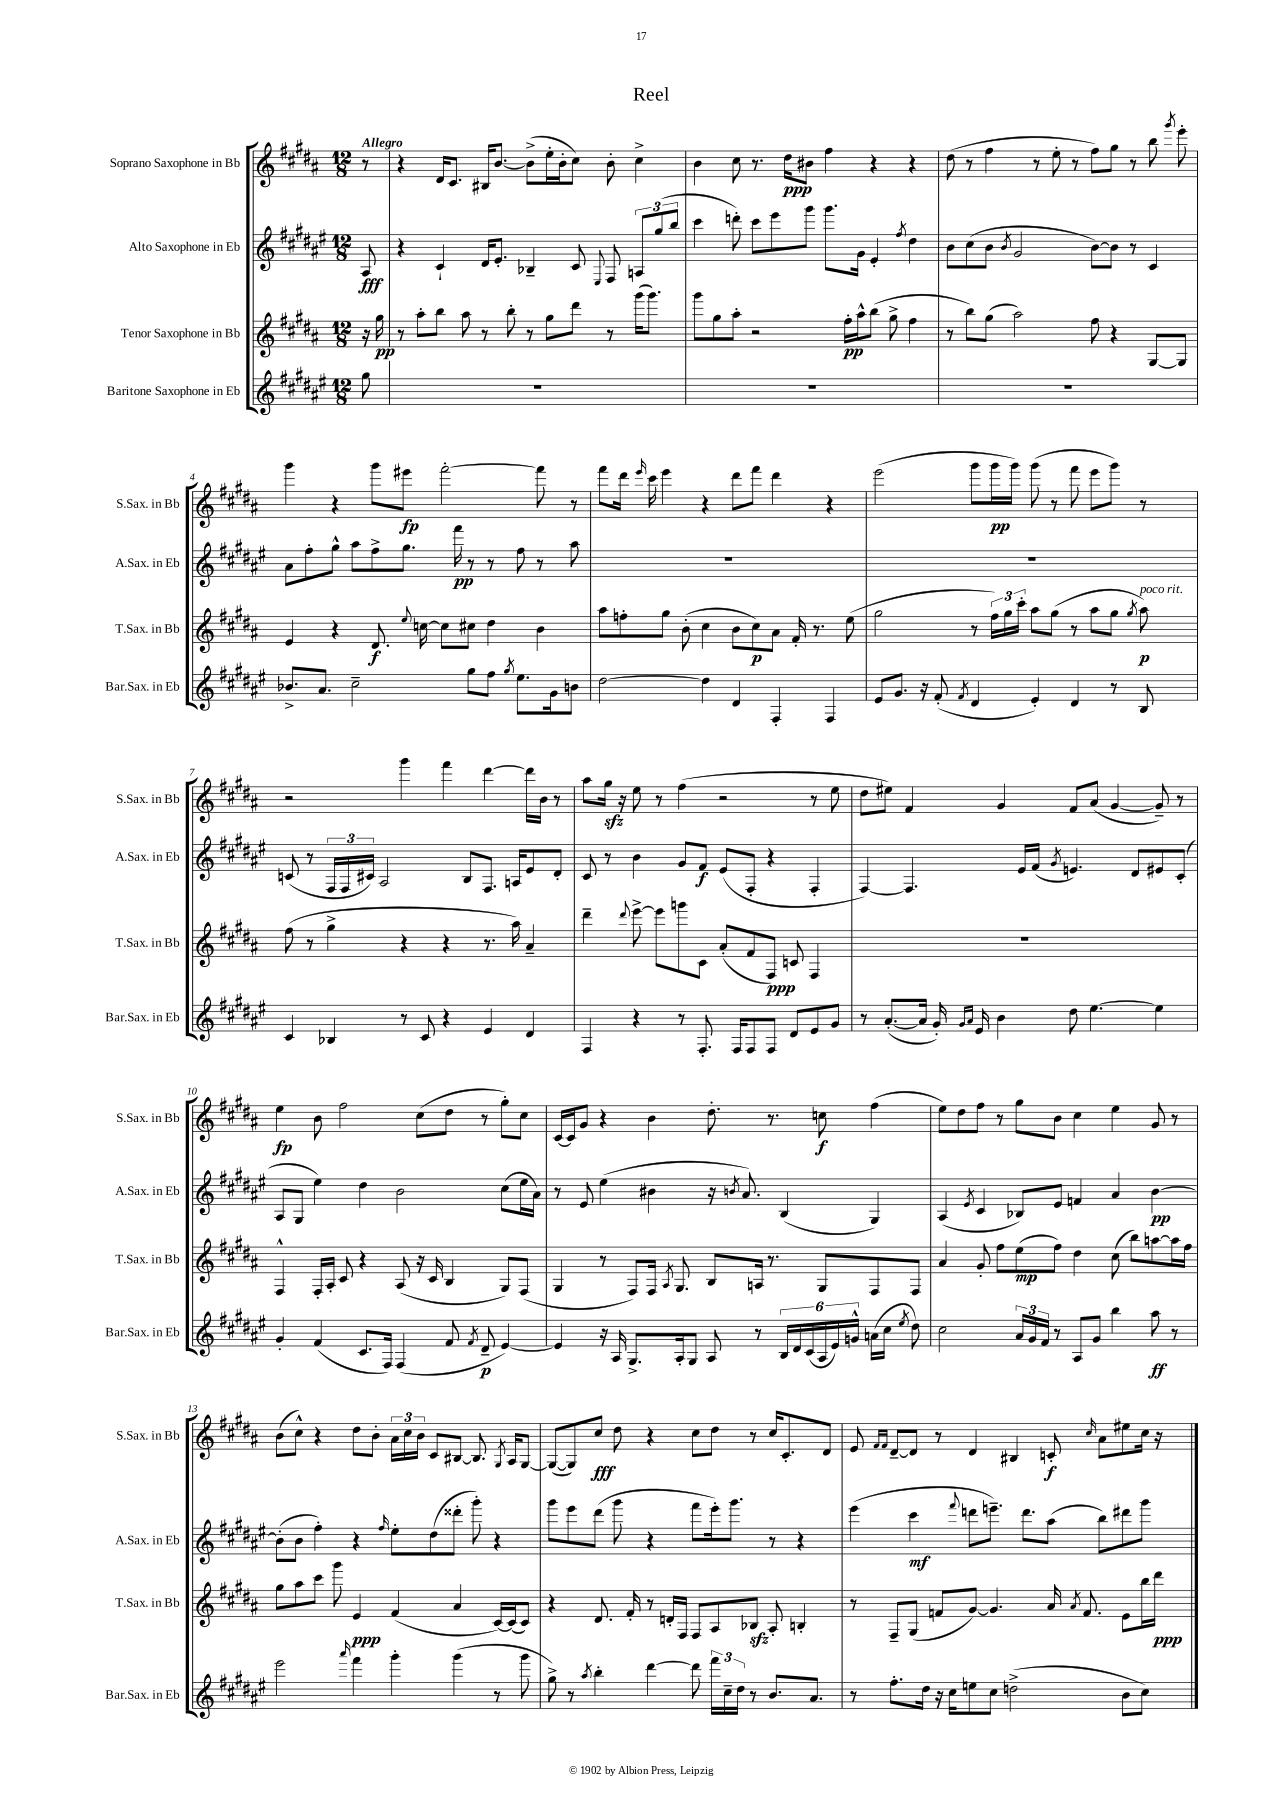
\header { title = "Reel" }
<<
\new StaffGroup <<
\new Staff = "s0" \with { instrumentName = "Soprano Saxophone in Bb" shortInstrumentName = "S.Sax. in Bb" } {
    \clef treble \key b \major \numericTimeSignature \time 12/8 \partial 8 \tempo "Allegro"
    \autoBeamOff r8 |
    r4 dis'16[ cis'8.] bis16[ b'8.]~ b'8[->( e''16-. b'16-. cis''8]) b'8-. cis''4-> |
    b'4 cis''8 r8. dis''16[\ppp bis'8] fis''4 r4 r4 |
    dis''8( r8 fis''4 r8 e''8-. r8 fis''8[) gis''8] r8 b''8 \acciaccatura { gis'''8 } e'''8-. |
    gis'''4 r4 gis'''8[ eis'''8]\fp fis'''2~-. fis'''8 r8 |
    fis'''8[ dis'''16] \grace { e'''16 } cis'''16 e'''4 r4 dis'''8[ fis'''8] dis'''4 r4 |
    e'''2( gis'''8[ gis'''16\pp gis'''16]) gis'''8( r8 fis'''8 e'''8[ gis'''8]) r8 |
    r2 gis'''4 fis'''4 dis'''4~ dis'''16[ b'16] r8 |
    ais''8[ gis''16]\sfz r16 e''8 r8 fis''4( r2 r8 e''8 |
    dis''8[ eis''8]) fis'4 gis'4 fis'8[ ais'8]( gis'4~ gis'8--) r8 |
    e''4\fp b'8 fis''2 cis''8[( dis''8] r8 gis''8[-.) cis''8] |
    cis'16[~ cis'16 gis'8] r4 b'4 dis''8.-. r8. c''8\f fis''4( |
    e''8[) dis''8 fis''8] r8 gis''8[ b'8] cis''4 e''4 gis'8 r8 |
    b'8[( cis''8]-^) r4 dis''8[ b'8]-. \tuplet 3/2 { ais'16[ cis''16 b'16] } cis'8[ bis8]~ bis8. \acciaccatura { gis8 } ais16[ gis8]~ |
    gis8[~( gis8) cis''8]\fff dis''8 r4 cis''8[ dis''8] r8 cis''16[ cis'8.-. dis'8] |
    e'8 \grace { fis'16[ fis'16] } dis'8[~-- dis'8] r8 dis'4 bis4 c'8-.\f \grace { cis''16 } ais'8[ eis''8 cis''16] r16 \bar "|." |
}
\new Staff = "s1" \with { instrumentName = "Alto Saxophone in Eb" shortInstrumentName = "A.Sax. in Eb" } {
    \clef treble \key fis \major \numericTimeSignature \time 12/8 \partial 8
    \autoBeamOff ais8\fff |
    r4 cis'4-! dis'16[ eis'8.]-. bes4-- cis'8 \appoggiatura { eis8 } fis8 \tuplet 3/2 { a8[ gis''8( b''8] } |
    cis'''4 d'''8-.) cis'''8[ eis'''8 gis'''8] gis'''8.[ gis'16] eis'4-. \acciaccatura { fis''8 } dis''4 |
    b'8[ cis''8( b'8] \acciaccatura { b'8 } gis'2 b'8[~) b'8] r8 cis'4 |
    ais'8[ fis''8-. gis''8]-^ ais''8[ fis''8-> gis''8.] fis'''16\pp r8 r8 fis''8 r8 ais''8 |
    R1. |
    R1. |
    c'8( r8 \tuplet 3/2 { fis16[ fis16 cis'16]) } ais2 b8[ fis8.] a16[ eis'8 dis'8]-. |
    cis'8 r8 b'4 gis'8[ fis'8]\f eis'8[( fis8]-. r4 fis4-. |
    fis4~) fis4. eis'16[ fis'16]( \acciaccatura { gis'8 } e'4.) dis'8[ eis'8 cis'8]-.( |
    ais8[ gis8] eis''4) dis''4 b'2 cis''8[( eis''16 ais'16]) |
    r8 eis'8 eis''4( bis'4 r16 \acciaccatura { b'8 } ais'8.) b4( gis4) |
    ais4( \acciaccatura { eis'8 } cis'4 bes8[) eis'8] f'4 ais'4 b'4~\pp |
    b'8[-.( b'8] fis''4-.) r4 \grace { fis''16 } eis''8[-. dis''8( disis'''8]-. gis'''8-.) r4 |
    gis'''8[ eis'''8 dis'''8]( gis'''8 r4 fis'''8[ eis'''16-.) gis'''8.] r8 r4 |
    eis'''4( cis'''4\mf \appoggiatura { fis'''8 } d'''8[ e'''8.]--) d'''8.[ ais''8]( b''8[) dis'''8 gis'''8] \bar "|." |
}
\new Staff = "s2" \with { instrumentName = "Tenor Saxophone in Bb" shortInstrumentName = "T.Sax. in Bb" } {
    \clef treble \key b \major \numericTimeSignature \time 12/8 \partial 8
    \autoBeamOff r16 gis''16\pp |
    r8 ais''8[-. b''8] ais''8 r8 b''8-. r8 gis''8[ dis'''8] r8 gis'''16[( gis'''8.]) |
    gis'''8[ gis''8 ais''8]-. r2 fis''16[-.\pp ais''16-^ b''8]( gis''8-> fis''4 |
    r8 b''8[) gis''8]( ais''2) fis''8 r4 gis8[~ gis8] |
    e'4 r4 dis'8.\f \appoggiatura { e''8 } c''16~ c''8[ cis''8] dis''4 b'4 |
    ais''8[ f''8-. gis''8] b'8-.( cis''4 b'8[ cis''8\p) ais'8] fis'16-. r8. e''8( |
    gis''2 r8 \tuplet 3/2 { fis''16[) gis''16 cis'''16]-. } ais''8[ gis''8]( r8 ais''8[ gis''8] \acciaccatura { gis''8 } ais''8\p^\markup { \italic "poco rit." }) |
    fis''8( r8 gis''4-> r4 r4 r8. ais''16) ais'4-- |
    dis'''4-- \appoggiatura { dis'''8 } e'''8~-> e'''8[ g'''8 cis'8] ais'8[-.( fis'8 fis8]\ppp) c'8 fis4 |
    R1. |
    fis4-^ fis16[-. ais16]-. cis'8 r4 ais8( r16 cis'16 b4 gis8[) fis8]( |
    gis4 r8 fis8[) fis16] \acciaccatura { ais8 } gis8. b8[ a16] r8. gis8[ fis8 fis8] |
    ais'4 gis'8-. fis''8[ e''8\mp( fis''8]) dis''4 cis''8( b''8[) a''8~ a''16 fis''16] |
    gis''8[ ais''8 cis'''8] gis'''8 e'4\ppp fis'4( ais'4 cis'16[~) cis'16( cis'8]) |
    r4 dis'8. fis'16-. r8 d'16[-. fis16] fis8[ ais8 bes8]\sfz ais8-. b4-. |
    r8 fis8[-- gis8]( f'8[ gis'8]~) gis'4. ais'16 \acciaccatura { ais'8 } f'8. e'8[ b''16 dis'''16]\ppp \bar "|." |
}
\new Staff = "s3" \with { instrumentName = "Baritone Saxophone in Eb" shortInstrumentName = "Bar.Sax. in Eb" } {
    \clef treble \key fis \major \numericTimeSignature \time 12/8 \partial 8
    \autoBeamOff gis''8 |
    R1. |
    R1. |
    R1. |
    bes'8.[-> ais'8.] cis''2-- gis''8[ fis''8] \acciaccatura { gis''8 } eis''8.[ gis'16 b'8] |
    dis''2~ dis''4 dis'4 fis4-. fis4 |
    eis'8[ gis'8.] r16 fis'8-.( \acciaccatura { fis'8 } dis'4 eis'4-.) dis'4 r8 b8 |
    cis'4 bes4 r8 cis'8 r4 eis'4 dis'4 |
    fis4 r4 r8 fis8.-. fis16[ fis8 fis8] dis'8[ eis'8 gis'8] |
    r8 ais'8.[~-.( ais'16] gis'16-.) \grace { gis'16[ ais'16] } eis'16 b'4 dis''8 eis''4.~ eis''4 |
    gis'4-. fis'4( cis'8.[ fis16]) fis4( fis'8 \acciaccatura { fis'8 } dis'8--\p eis'4~) |
    eis'4 r16 ais16 gis8.[-> ais16-. gis8] ais8 r8 \tuplet 6/4 { b16[ dis'16 cis'16( ais16 eis'16) g'16]-^ } a'16[( cis''16] \acciaccatura { eis''8 } dis''8) |
    cis''2 \tuplet 3/2 { ais'16[ gis'16 fis'16] } r8 ais8[ gis'8] b''4 ais''8\ff r8 |
    eis'''2 \grace { ais'''16 } fis'''4 gis'''4-. gis'''4( r8 gis'''8 |
    gis''8->) r8 \acciaccatura { ais''8 } b''4-. dis'''4~ dis'''8 \tuplet 3/2 { fis'''16[ cis''16-- dis''16] } r8 b'8.[ ais'8.] |
    r8 fis''8.[-. dis''16] r16 cis''16[ e''8 cis''8] d''2->( b'8[ cis''8]) \bar "|." |
}
>>
>>
